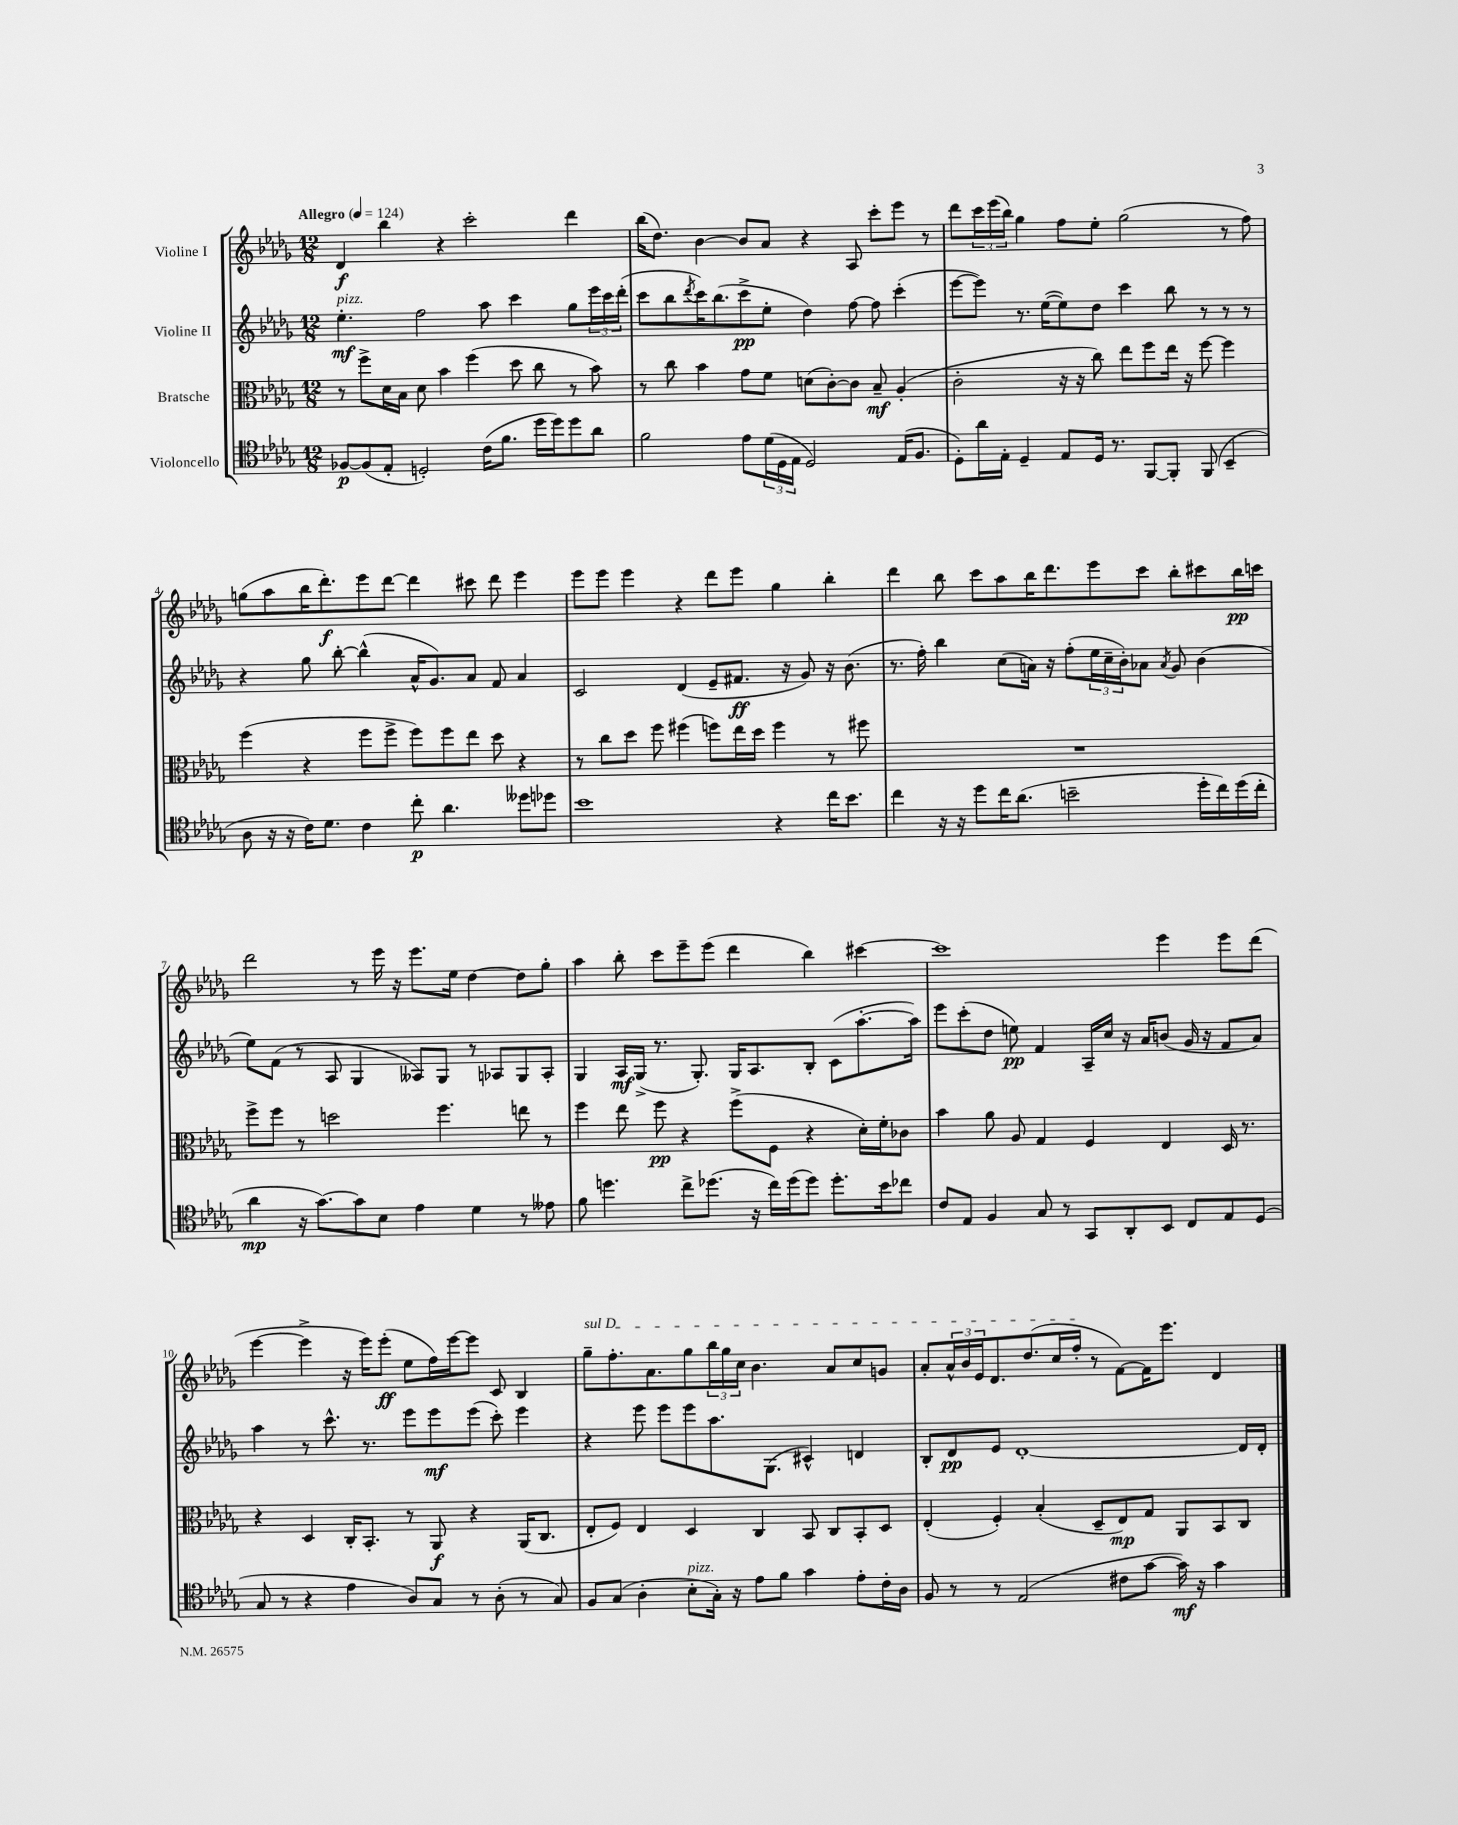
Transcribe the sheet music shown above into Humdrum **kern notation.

**kern	**kern	**kern	**kern
*staff4	*staff3	*staff2	*staff1
*clefC4	*clefC3	*clefG2	*clefG2
*k[b-e-a-d-g-]	*k[b-e-a-d-g-]	*k[b-e-a-d-g-]	*k[b-e-a-d-g-]
*M12/8	*M12/8	*M12/8	*M12/8
*MM124	*MM124	*MM124	*MM124
[8F-	8r	4.ee-'	4d-
(8F-]	8ff^	.	.
8E-'	16d-	.	4bb-
.	16B-	.	.
2D')	8d-	2ff	.
.	4b-	.	4r
.	(4ff	.	2ccc'
(16c	.	8aa-	.
8.f	.	.	.
.	8dd-	4ccc	.
16dd-	8cc	.	.
16dd-)	.	.	.
8dd-	8r	8gg-	4ddd-
8a-	8b-)	24eee-	.
.	.	24ccc	.
.	.	(24ddd-'	.
=	=	=	=
2f	8r	8ccc	(16bb-
.	.	.	8.dd-)
.	8cc	8bb-	.
.	.	8qddd-	.
.	4b-	16ccc)	[4b-
.	.	(8.bb-	.
8e-	8g-	8ccc^	8b-]
(24d-	8f	8ee-'	8a-
24D-	.	.	.
24E-	.	.	.
2D-)	(8d	4dd-)	4r
.	[8c')	.	.
.	8c]	[8ff	8A-
.	8B-~	8ff]	8ccc'
(16E-	(4A-'	(4ccc'	8eee-
8.F	.	.	.
.	.	.	8r
=	=	=	=
8D-')	2c'	[8eee-	8ddd-
16a-	.	8eee-])	24ccc
.	.	.	(24eee-
16E-'	.	.	.
.	.	.	24bb-)
4D-~	.	8.r	4gg-
.	.	([16ee-	.
8E-	16r	8ee-])	8ff
.	16r	.	.
16D-	8cc)	8dd-	8ee-'
8.r	.	.	.
.	8ee-	4ccc	(2gg-
[8FF	8ff	.	.
8FF']	16ee-	8bb-	.
.	16r	.	.
(8FF	[8ff	8r	.
4BB-~	4ff]	8r	8r
.	.	8r	8ff)
=	=	=	=
8A-	(4ff	4r	(8gg
16r	.	.	8aa-
16r	.	.	.
16c)	4r	8gg-	16bb-
8.d-	.	.	8.ddd-')
.	.	[8bb-'	.
4c	8ff	(4bb-^^]	8eee-
.	8ff^	.	[8ddd-
8cc'	8ff)	16a-^^	4ddd-]
.	.	8.g-)	.
4.a-	8ff	.	.
.	8ee-	8a-	8ccc#
.	8dd-	8f	8ddd-
8dd--	4r	4a-	4eee-
8dd-	.	.	.
=	=	=	=
1b-	8r	2c	8eee-
.	8cc	.	8eee-
.	8dd-	.	4eee-
.	8ff	.	.
.	(4ff#	(4d-	4r
.	8ff)	8e-~	8ddd-
.	16ee-	8.f#	8eee-
.	16dd-	.	.
4r	4ff	.	4gg-
.	.	16r	.
.	.	8g-)	.
16cc	8r	16r	4bb-'
8.b-	.	(8.b-	.
.	8ff#	.	.
=	=	=	=
4cc	1.r	8.r	4ddd-
.	.	16ff')	.
16r	.	4bb-	8bb-
16r	.	.	.
8dd-	.	.	8ccc
16cc	.	(8cc	8aa-
(8.a-	.	.	.
.	.	16a)	16bb-
.	.	16r	8.ddd-
2b~	.	(8ff'	.
.	.	24ee-	8eee-
.	.	24cc~	.
.	.	24b-')	.
.	.	8a-	8ccc
.	.	8qa-	.
.	.	8g-	8bb-'
16dd-'	.	(4b-	8ccc#
16cc)	.	.	.
(16dd-	.	.	16bb-
16cc'	.	.	16ccc
=	=	=	=
4a-	8ff^	8ee-)	2ddd-
.	8ff	(8f	.
16r	8r	8r	.
[8.g-)	.	.	.
.	2dd	8A-	.
8g-]	.	4G-	8r
8B-	.	.	16eee-
.	.	.	16r
4e-	.	8A--)	8.eee-
.	4.ff	8G-	.
.	.	.	16ee-
4d-	.	8r	[4dd-
.	.	8A-	.
8r	8ee	8G-	8dd-]
8e--	8r	8A-'	8gg-'
=	=	=	=
8f	4ff	4G-	4aa-
4.dd	.	.	.
.	8ee-	16A-	8bb-'
.	.	(16G-^	.
.	8ff	8.r	8ccc
8cc^	4r	.	8eee-~
.	.	8.G-')	.
(8.dd-	.	.	(8eee-
.	(8ff^	16G-	4ddd-
16r	.	8.A-	.
16cc)	8F	.	.
(16dd-	.	.	.
8dd-)	4r	8B-'	4bb-)
8.dd-'	.	(8c	.
.	16d-')	[8.aa-'	[4ccc#
16b-	16f'	.	.
8cc-	8c-	.	.
.	.	16aa-])	.
=	=	=	=
8c	4b-	8eee-	1ccc#]
8E-	.	(8ccc'	.
4F	8a-	8dd-	.
.	8A-	8ee)	.
8G-	4G-	4f	.
8r	.	.	.
8GG-	4F	16A-~	.
.	.	16cc	.
8AA-'	.	16r	.
.	.	16a-	.
8BB-	4E-	(8b	4eee-
8C	.	16g-	.
.	.	16r	.
8E-	16D-	8f	8eee-
.	8.r	.	.
(8D-	.	8a-)	(8ddd-
=	=	=	=
8G-	4r	4aa-	[4eee-
8r	.	.	.
4r	4D-	8r	4eee-^]
.	.	8.ccc^^	.
4e-	16C'	.	16r
.	8.BB-'	8.r	16eee-)
.	.	.	(8eee-'
8A-)	8r	8eee-	8ee-
8G-	8AA-	8eee-	16ff)
.	.	.	[16eee-
8r	4r	(8eee-	8eee-]
(8A-'	.	8ccc')	8c
8r	(16AA-	4eee-	4B-
.	8.C	.	.
8G-)	.	.	.
=	=	=	=
8F	8E-'	4r	8gg-~
(8G-	8F)	.	8.ff'
4A-'	4E-	8eee-	.
.	.	.	8.a-
.	.	8eee-	.
8B-'	4D-	8eee-	8gg-
16G-')	.	8.aa-	24bb-
.	.	.	24gg-
16r	.	.	.
.	.	.	24cc
8e-	4C	.	4.b-
.	.	(8.G-	.
8f	.	.	.
4g-	8BB-	4c#^^)	.
.	8C	.	8a-
8e-'	8BB-'	4d	8cc
16c'	8D-	.	8g
16A-	.	.	.
=	=	=	=
8F	(4E-'	8B-'	8a-'
8r	.	8d-	24a-^^
.	.	.	24b-
.	.	.	24e-
8r	4F')	8e-	8.d-
(2E-	.	[1d-'	.
.	.	.	(8.dd-
.	(4B-'	.	.
.	.	.	16cc
.	.	.	16ff'
.	8D-~	.	8r
8c#	8E-)	.	[8f)
[8g-	8G-	.	16f]
.	.	.	8.eee-
16g-])	8AA-	.	.
16r	.	.	.
4g-	8BB-	.	4d-
.	8C	16d-]	.
.	.	16d-'	.
==	==	==	==
*-	*-	*-	*-
